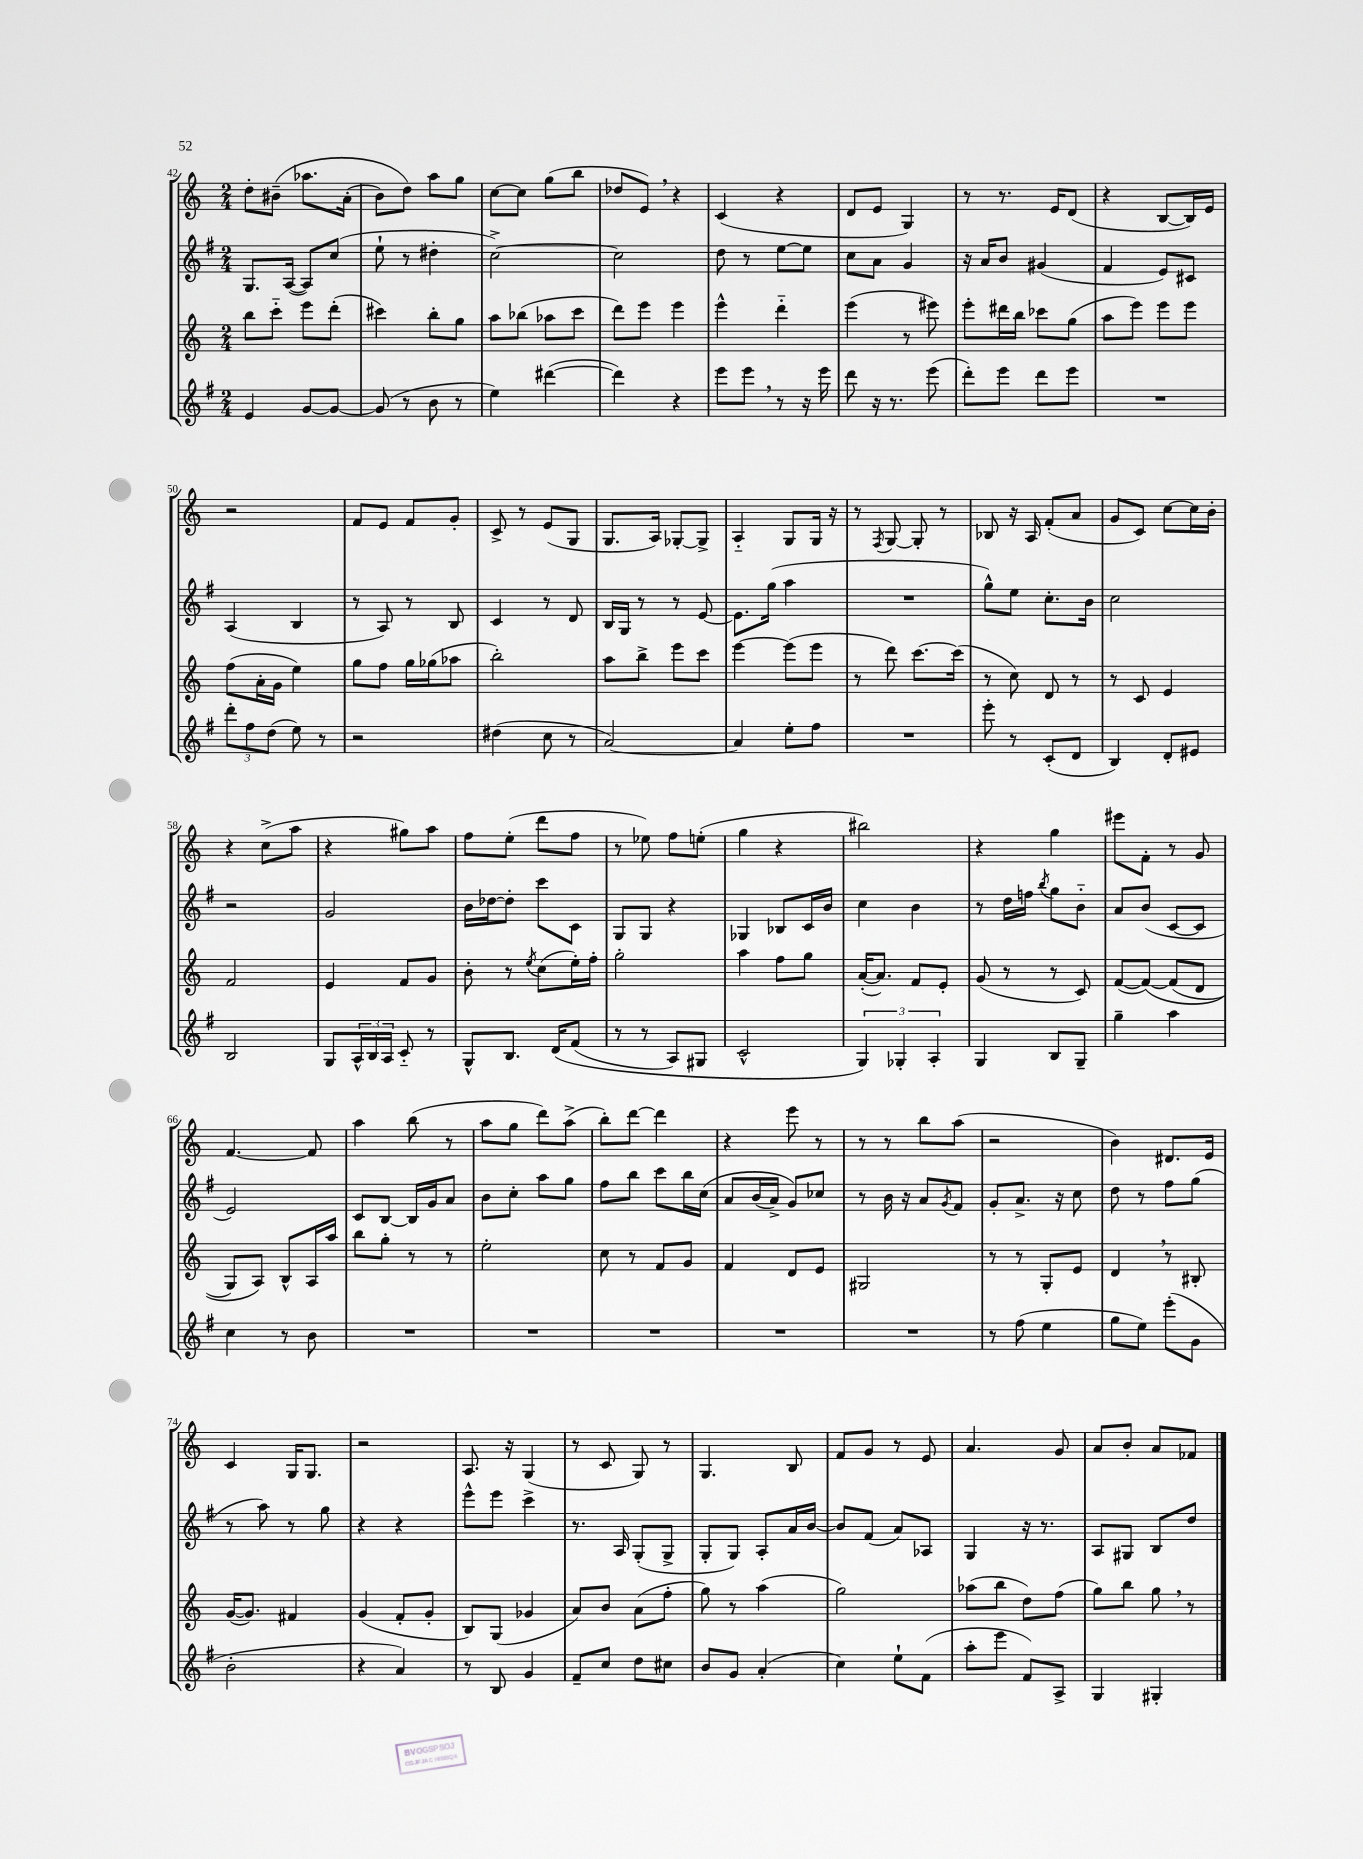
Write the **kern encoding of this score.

**kern	**kern	**kern	**kern
*staff4	*staff3	*staff2	*staff1
*clefG2	*clefG2	*clefG2	*clefG2
*k[f#]	*k[]	*k[f#]	*k[]
*M2/4	*M2/4	*M2/4	*M2/4
4e	8bb	8.G	8dd'
.	8ccc'~	.	&(8b#~
.	.	([16A	.
[8g	8eee	8A])	8.aa-
8g_	(8ddd'	(8cc	.
.	.	.	(16a'
=	=	=	=
(8g]	4ccc#)	8ee`	8b)
8r	.	8r	8dd&)
8b	8bb'	4dd#'	8aa
8r	8gg	.	8gg
=	=	=	=
4ee)	8aa	[2cc^)	[8cc
.	(8bb-	.	8cc]
([4ddd#	8aa-	.	(8gg
.	8ccc	.	8bb
=	=	=	=
4ddd#])	8ddd)	2cc]	8dd-
.	8eee	.	8e)
4r	4eee	.	4r
=	=	=	=
8eee	4eee^^	8dd	(4c
8eee	.	8r	.
8r	4ddd'~	[8ee	4r
16r	.	8ee]	.
16eee	.	.	.
=	=	=	=
8ddd	(4eee	8cc	8d
16r	.	8a	8e
8.r	.	.	.
.	8r	4g	4G)
(8eee	8eee#)	.	.
=	=	=	=
8ddd')	8eee'	16r	8r
.	.	16a	.
8eee	16ddd#	8b	8.r
.	16bb	.	.
8ddd	8ccc-	(4g#	.
.	.	.	16e
8eee	(8gg	.	(8d
=	=	=	=
2r	8aa	4f#	4r
.	8eee)	.	.
.	8eee	8e)	[8B
.	8eee	8c#	16B])
.	.	.	16e
=	=	=	=
12ddd'	(8ff	(4A	2r
12ff#	.	.	.
.	16a'	.	.
(12dd	.	.	.
.	16g	.	.
8ee)	4ee)	4B	.
8r	.	.	.
=	=	=	=
2r	8gg	8r	8f
.	8ff	8A)	8e
.	16gg	8r	8f
.	(16gg-	.	.
.	8aa-	8B	8g'
=	=	=	=
(4dd#	2bb')	4c	8c^
.	.	.	8r
8cc	.	8r	(8e
8r	.	8d	8G
=	=	=	=
[2a)	8aa	16B	8.G
.	.	16G	.
.	8bb^	8r	.
.	.	.	16A)
.	8eee	8r	[8G-'
.	8ccc	[8e	8G-^]
=	=	=	=
4a]	[4eee	8.e]	4A'~
.	.	(16gg	.
8ee'	(8eee]	4aa	8G
8ff#	8eee	.	16G
.	.	.	16r
=	=	=	=
2r	8r	2r	8r
.	.	.	8qF
.	8ddd)	.	[8G
.	[8.ccc	.	8G']
.	.	.	8r
.	(16ccc]	.	.
=	=	=	=
8eee'	8r	8gg^^)	8B-
8r	8cc)	8ee	16r
.	.	.	16A
(8c'	8d	8.cc'	(8f'
8d	8r	.	8a
.	.	16b	.
=	=	=	=
4B)	8r	2cc	8g
.	8c	.	8c)
8d'	4e	.	[8cc
8e#	.	.	16cc]
.	.	.	16b'
=	=	=	=
2B	2f	2r	4r
.	.	.	(8cc^
.	.	.	8aa
=	=	=	=
8G	4e	2g	4r
24A^^	.	.	.
24B	.	.	.
24A	.	.	.
8c'~	8f	.	8gg#)
8r	8g	.	8aa
=	=	=	=
8G^^	8b'	16b	8ff
.	.	[16dd-	.
8.B	8r	8dd-']	(8ee'
.	8qee	.	.
.	(8cc	8ccc	8ddd
&(16d	.	.	.
(8f#	16ee')	8c	8ff
.	16ff'	.	.
=	=	=	=
8r	2gg'	8G	8r
8r	.	8G	8ee-)
8A)	.	4r	8ff
8G#	.	.	(8ee'
=	=	=	=
2c^^	4aa	4G-	4gg
.	8ff	8B-	4r
.	8gg	16c	.
.	.	16b	.
=	=	=	=
6G&)	([16a'	4cc	2bb#)
.	8.a])	.	.
6G-'	.	.	.
.	8f	4b	.
6A'	.	.	.
.	8e'	.	.
=	=	=	=
4G	(8g	8r	4r
.	8r	16dd	.
.	.	16ff	.
.	.	8qbb	.
8B	8r	8gg	4gg
8G~	8c)	8b'~	.
=	=	=	=
4gg~	([8f	8a	8eee#
.	&(8f_)	(8b	8f'
4aa	(8f]	[8c	8r
.	8d	8c]	8g
=	=	=	=
4cc	8G)	2e)	[4.f
.	8A&)	.	.
8r	8B^^	.	.
8b	16A	.	8f]
.	16aa	.	.
=	=	=	=
2r	8bb	8c	4aa
.	8gg'	[8B	.
.	8r	16B]	(8bb
.	.	16g	.
.	8r	8a	8r
=	=	=	=
2r	2ee'	8b	8aa
.	.	8cc'	8gg
.	.	8aa	8ddd)
.	.	8gg	(8aa^
=	=	=	=
2r	8cc	8ff#	8bb')
.	8r	8bb	[8ddd
.	8f	8ccc	4ddd]
.	8g	16bb	.
.	.	&(16cc	.
=	=	=	=
2r	4f	8a	4r
.	.	(16b	.
.	.	16a^)	.
.	8d	8g&)	8eee
.	8e	8cc-	8r
=	=	=	=
2r	2G#	8r	8r
.	.	16b	8r
.	.	16r	.
.	.	8a	8bb
.	.	8qg	.
.	.	8f#	(8aa
=	=	=	=
8r	8r	8g'	2r
(8ff#	8r	8.a^	.
4ee	8G'	.	.
.	.	16r	.
.	8e	8cc	.
=	=	=	=
8gg	4d	8dd	4b)
8ee)	.	8r	.
(8eee'	8r	8ff#	8.d#
8g	8B#'	(8gg	.
.	.	.	16e
=	=	=	=
2b'	([16g	8r	4c
.	8.g])	.	.
.	.	8aa)	.
.	4f#	8r	16G
.	.	.	8.G
.	.	8gg	.
=	=	=	=
4r	(4g	4r	2r
4a)	8f'	4r	.
.	8g'	.	.
=	=	=	=
8r	8B)	8eee^^	8.A
8B	(8G	8eee	.
.	.	.	16r
4g	4g-	4ccc^	(4G
=	=	=	=
8f#~	8a)	8.r	8r
8cc	8b	.	8c
.	.	16A	.
8dd	(8a	(8G'	8G)
8cc#	8ff'	8G^	8r
=	=	=	=
8b	8gg)	8G'	4.G
8g	8r	8G)	.
(4a'	(4aa	8A'	.
.	.	16a	8B
.	.	[16b	.
=	=	=	=
4cc)	2gg)	8b]	8f
.	.	(8f#	8g
8ee`	.	8a)	8r
(8f#	.	8A-	8e
=	=	=	=
8aa'	(8aa-	4G	4.a
8eee	8bb	.	.
8f#)	8dd)	16r	.
.	.	8.r	.
8A^	(8ff	.	8g
=	=	=	=
4G	8gg)	8A	8a
.	8bb	8G#	8b'
4G#'	8gg	8B	8a
.	8r	8dd	8f-
==	==	==	==
*-	*-	*-	*-
